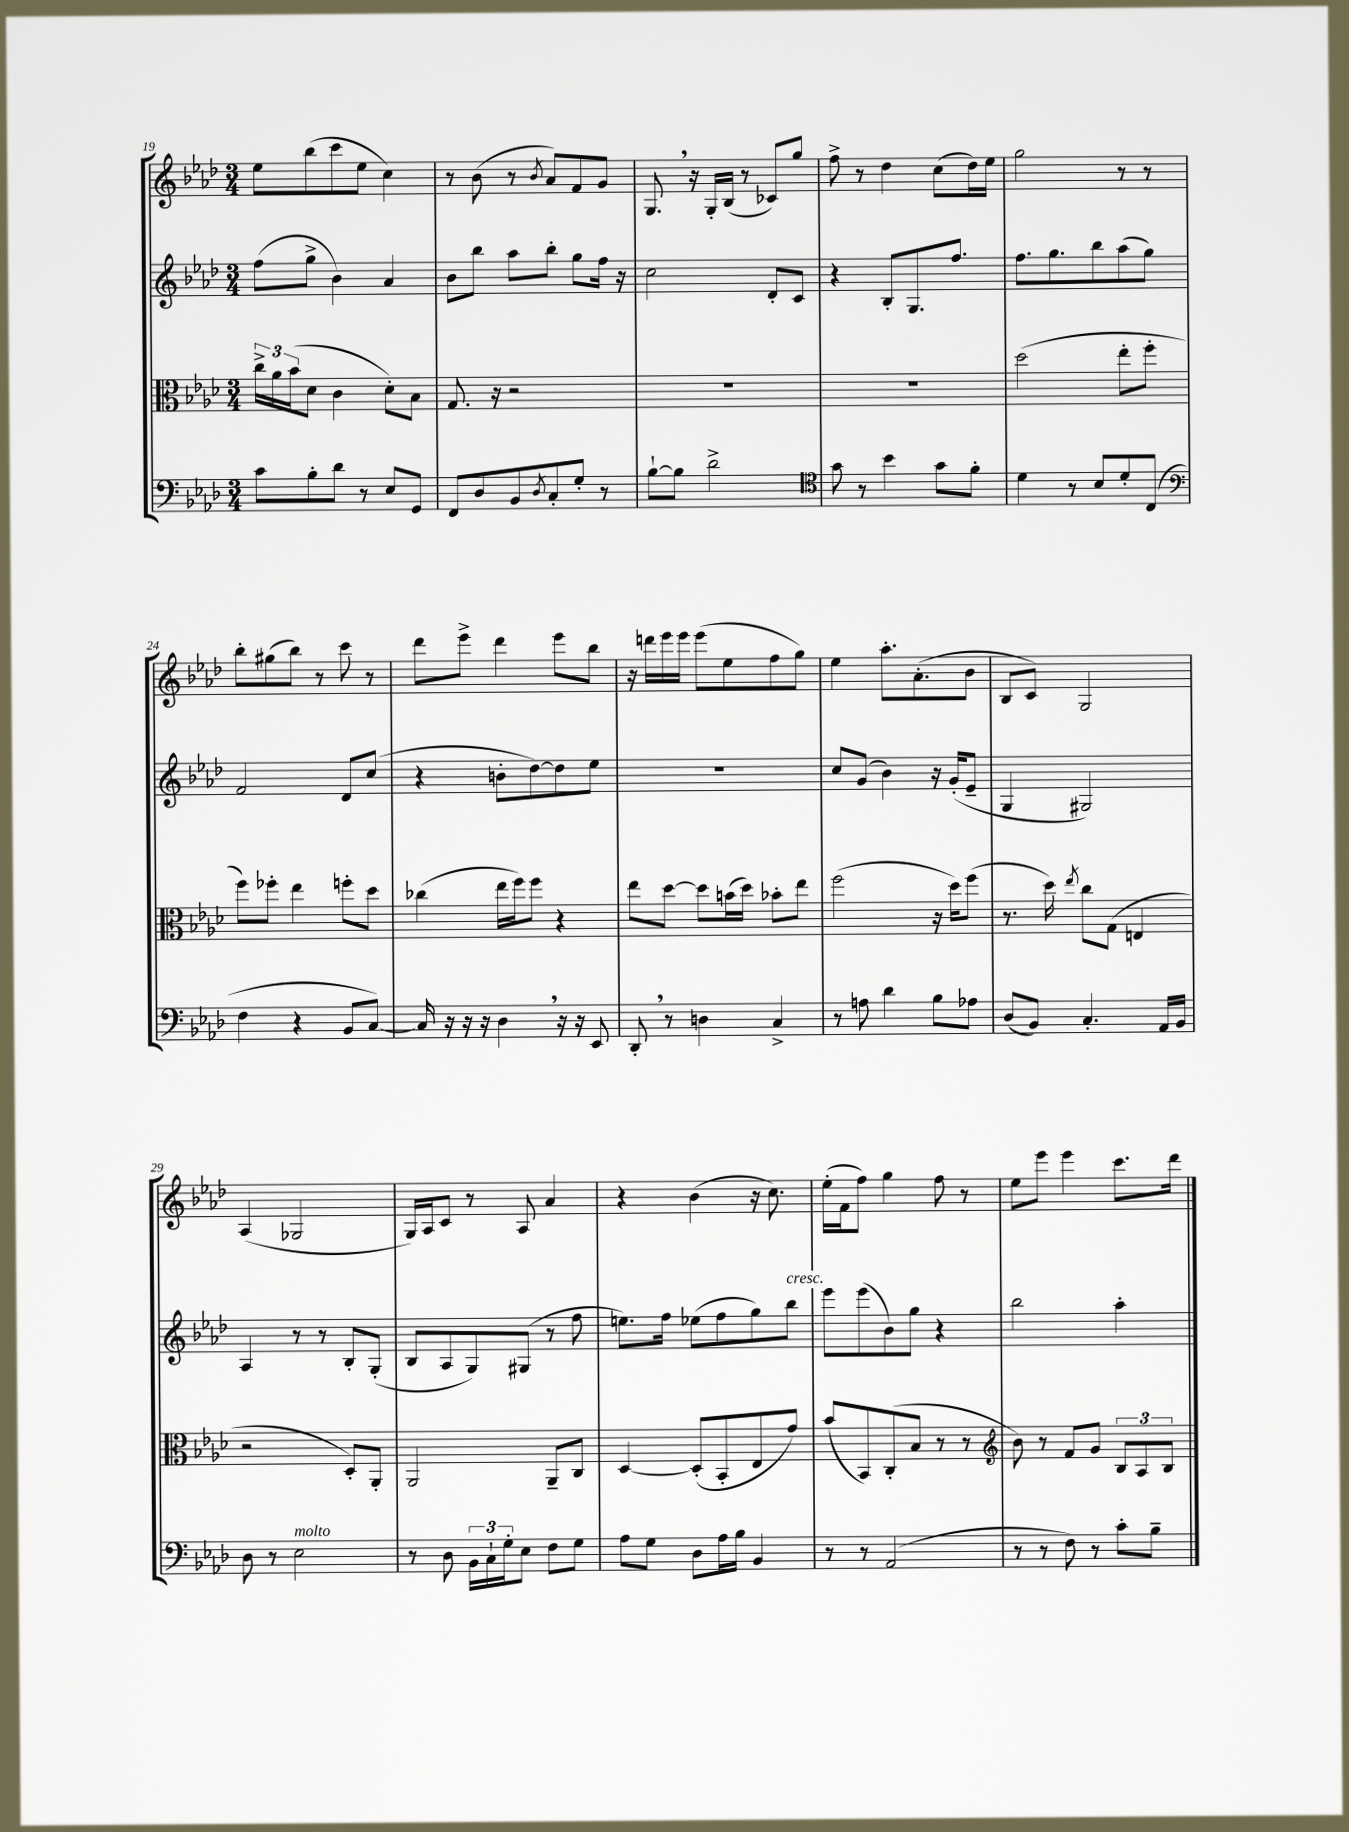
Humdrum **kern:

**kern	**kern	**kern	**kern
*part4	*part3	*part2	*part1
*staff4	*staff3	*staff2	*staff1
*clefF4	*clefC3	*clefG2	*clefG2
*k[b-e-a-d-]	*k[b-e-a-d-]	*k[b-e-a-d-]	*k[b-e-a-d-]
*M3/4	*M3/4	*M3/4	*M3/4
=19	=19	=19	=19
8c\L	24cc^\LL	(8ff\L	8ee-\L
.	24a-\	.	.
.	(24b-\J	.	.
8B-'\	8d-\J	8gg^\J	(8bb-\
8d-\J	4c\	4b-\)	8ccc\
8r	.	.	8ee-\J
8E-/L	8d-'\L)	4a-/	4cc\)
8GG/J	8B-\J	.	.
=20	=20	=20	=20
8FF/L	8.G/	8b-\L	8r
8D-/	.	8bb-\J	(8b-\
.	16r	.	.
8BB-/	2r	8aa-\L	8r
8qD-/	.	.	8qb-/
8C'/	.	8bb-'\J	8a-/L)
8G'/J	.	8gg\L	8f/
8r	.	16ff\Jk	8g/J
.	.	16r	.
=21	=21	=21	=21
[8B-`\L	2.r	2cc\	8.G,/
8B-\J]	.	.	.
.	.	.	16r
2d-^\	.	.	16G'/LL
.	.	.	(16B-/JJ
.	.	.	8r
.	.	8d-'/L	8c-X/L)
.	.	8c/J	8gg/J
=22	=22	=22	=22
*clefC4	*	*	*
8g\	2.r	4r	8ff^\
8r	.	.	8r
4b-\	.	8B-'/L	4dd-\
.	.	8.G/	.
8g\L	.	.	(8cc\L
.	.	8.ff/J	.
8f'\J	.	.	16dd-\L)
.	.	.	16ee-\JJ
=23	=23	=23	=23
4d-\	(2dd-\	8.ff\L	2gg\
.	.	8.gg\	.
8r	.	.	.
8B-/L	.	8bb-\	.
8d-'/	8ee-'\L	(8aa-\	8r
(8C/J	8ff'\J	8gg\J)	8r
!!LO:LB:g=z
=24	=24	=24	=24
*clefF4	*	*	*
4F\	8ff\L)	2f/	8bb-'\L
.	8ff-X'\J	.	(8gg#X\
4r	4ee-\	.	8bb-\J)
.	.	.	8r
8BB-/L	8ffn'\L	8d-/L	8ccc\
[8C/J)	8dd-\J	(8cc/J	8r
=25	=25	=25	=25
16C/]	(4cc-X\	4r	8ddd-\L
16r	.	.	.
16r	.	.	8eee-^\J
16r	.	.	.
4D-,\	16ee-\LL	8bn'\L	4ddd-\
.	16ff\J)	.	.
.	8ff\J	[8dd-\)	.
16r	4r	8dd-\]	8eee-\L
16r	.	.	.
8EE-/	.	8ee-\J	8bb-\J
=26	=26	=26	=26
8DD-',/	8ee-\L	2.r	16r
.	.	.	16dddn\LL
8r	[8dd-\J	.	16eee-\
.	.	.	16eee-\JJ
4Dn\	8dd-\L]	.	(8eee-\L
.	(16bn\L	.	8ee-\
.	16dd-\JJ)	.	.
4C^/	8b-X'\L	.	8ff\
.	8ee-\J	.	8gg\J)
=27	=27	=27	=27
8r	(2ff\	8cc/L	4ee-\
8An\	.	(8g/J	.
4d-\	.	4b-\)	8.aa-'\L
.	.	.	(8.a-'\
8B-\L	16r	16r	.
.	16dd-\KL)	(16g'/KL	.
8A-X\J	(8ff\J	8e-~/J	8b-\J
=28	=28	=28	=28
(8D-/L	8.r	4G/	8B-/L
8BB-/J)	.	.	8c/J)
.	16dd-\)	.	.
.	8qee-/	.	.
4.C'/	8cc\L	2G#X/)	2G/
.	(8G\J	.	.
.	4En/	.	.
16AA-/LL	.	.	.
16BB-/JJ	.	.	.
!!LO:LB:g=z
=29	=29	=29	=29
8D-\	2r	4A-/	(4A-/
8r	.	.	.
!LO:TX:a:i:t=molto	!	!	!
2E-\	.	8r	2G-X/
.	.	8r	.
.	8D-'/L)	8B-'/L	.
.	8AA-'/J	(8G'/J	.
=30	=30	=30	=30
8r	2AA-/	8B-/L	16G/LL)
.	.	.	16A-/J
8D-\	.	8A-/	8c/J
24BB-\LL	.	8G/)	8r
24C`\	.	.	.
24G'\J	.	.	.
8E-\J	.	(8G#X/J	8A-/
8F\L	8AA-~/L	8r	4a-/
8G\J	8C/J	8ff\	.
=31	=31	=31	=31
8A-\L	[4D-/	8.een\L)	4r
8G\J	.	.	.
.	.	16ff\Jk	.
8D-\L	(8D-'/L]	(8ee-X\L	(4b-\
16A-\L	8BB-'/	8ff\	.
16B-\JJ	.	.	.
4BB-/	8E-/	8gg\)	16r
.	.	.	8.cc\)
!	!	!LO:TX:a:i:t=cresc.	!
.	8g/J)	8bb-\J	.
=32	=32	=32	=32
8r	(8b-/L	8eee-\L	(16ee-'\LL
.	.	.	16f\J
8r	8BB-/)	(8eee-\	8ff\J)
(2AA-/	(8C'/	8b-\)	4gg\
.	8B-/J	8gg\J	.
.	8r	4r	8ff\
.	8r	.	8r
=33	=33	=33	=33
*	*clefG2	*	*
8r	8b-\)	2bb-\	8ee-\L
8r	8r	.	8eee-\J
8F\)	8f/L	.	4eee-\
8r	8g/J	.	.
8c'\L	12B-/L	4aa-'\	8.ccc\L
.	12A-/	.	.
8B-~\J	.	.	.
.	12B-/J	.	.
.	.	.	16ddd-\Jk
==	==	==	==
*-	*-	*-	*-
